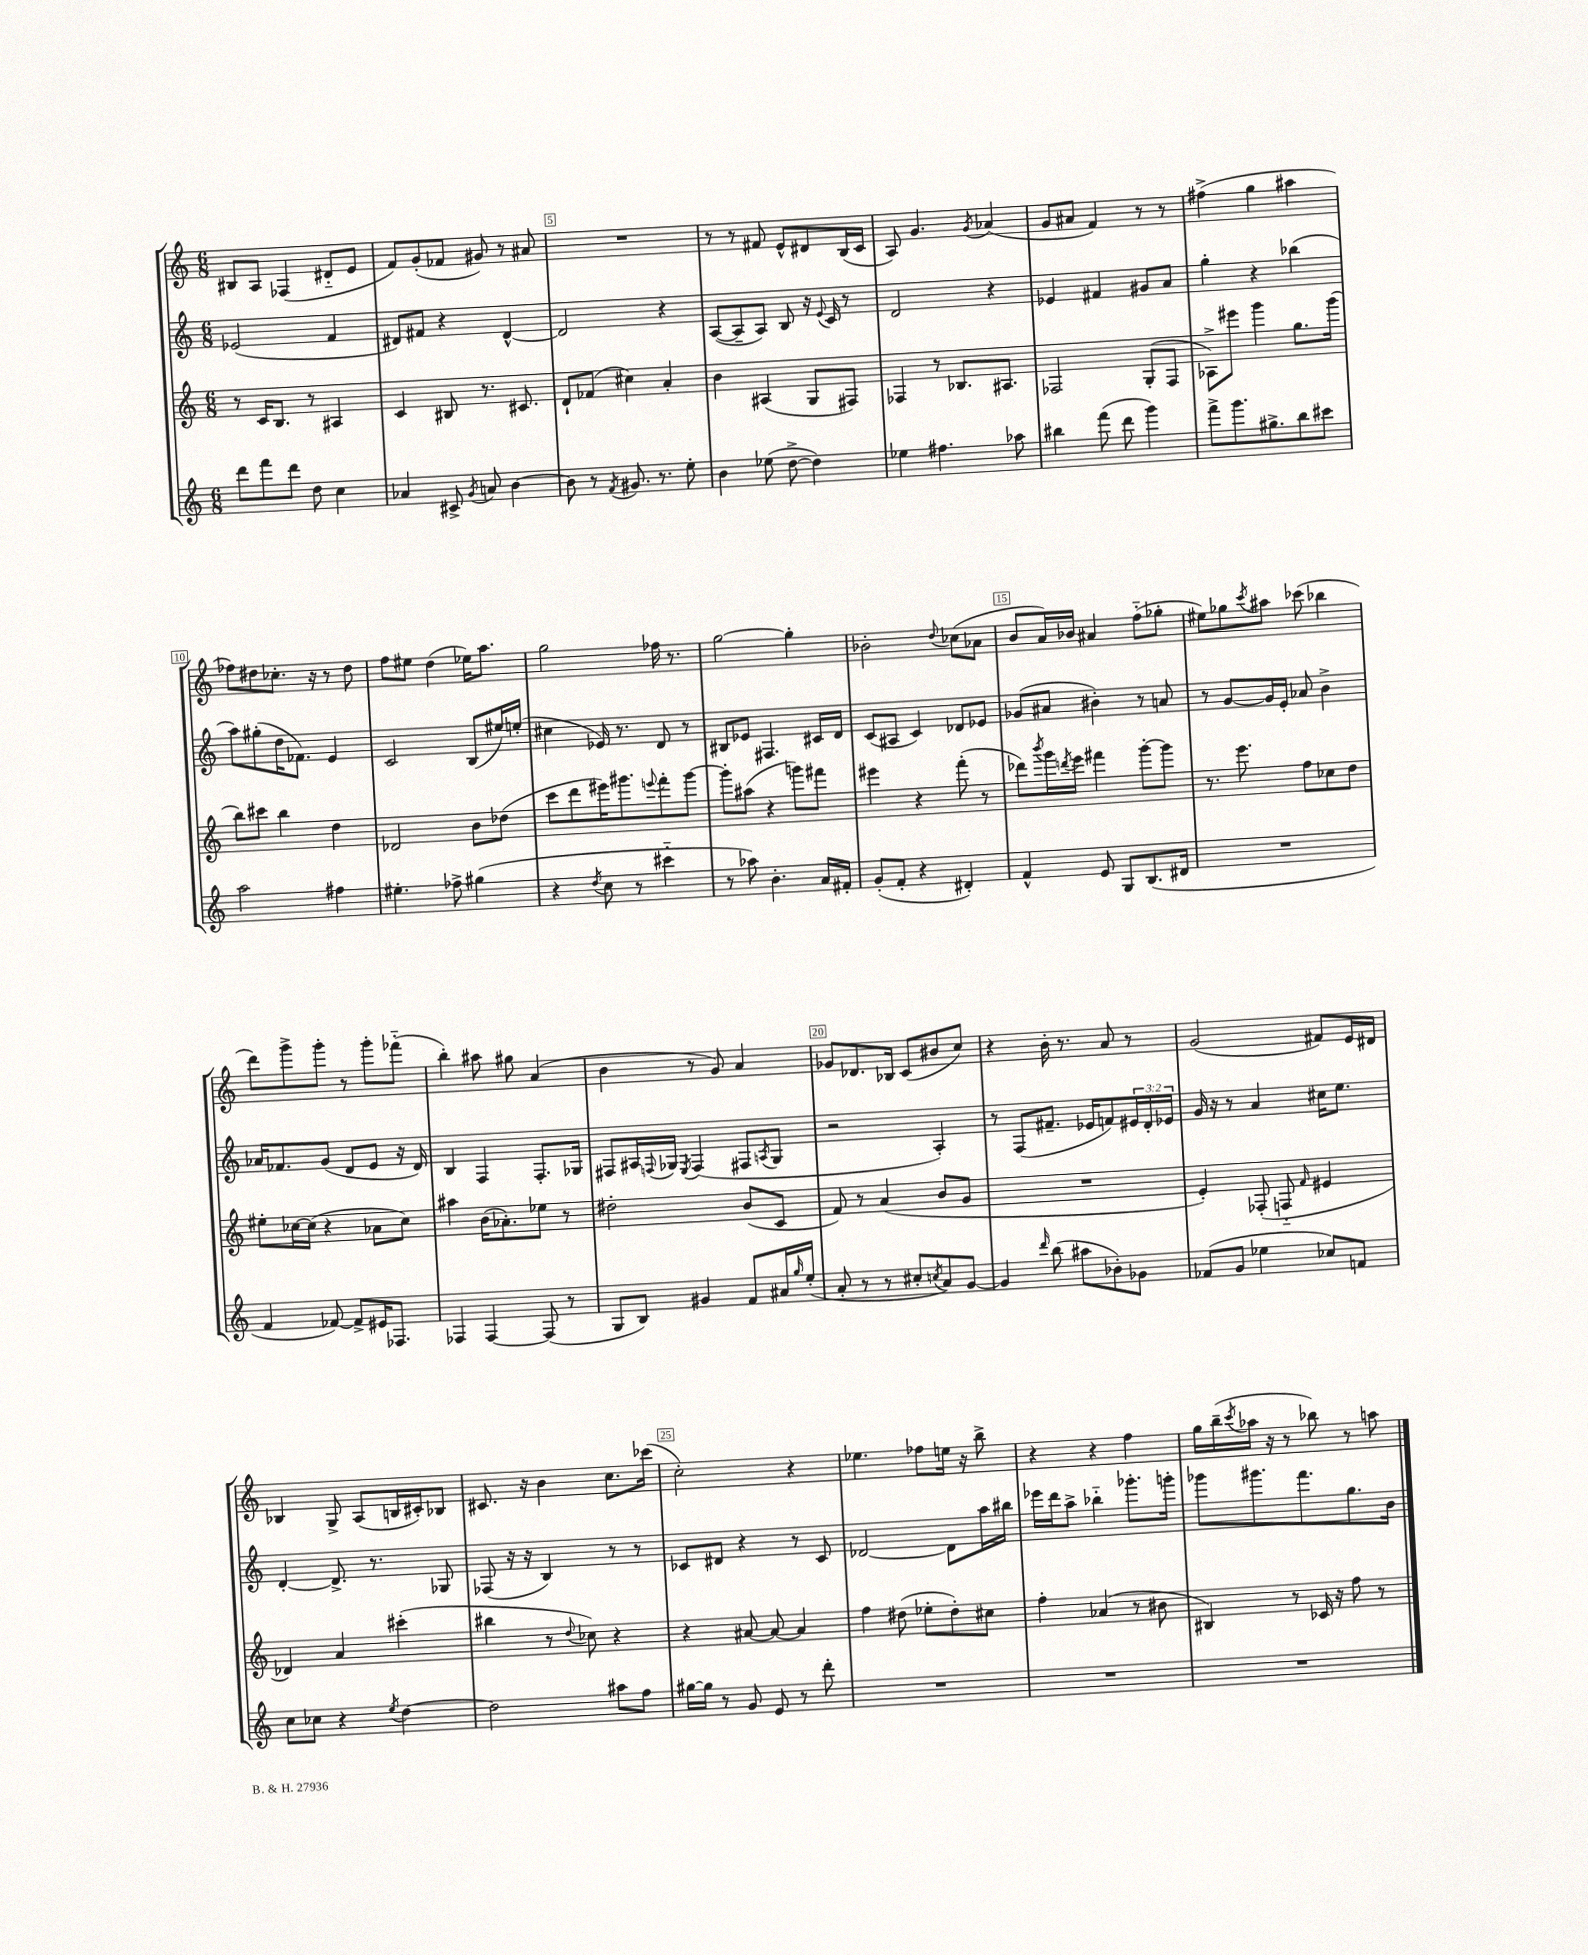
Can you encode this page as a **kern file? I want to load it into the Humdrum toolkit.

**kern	**kern	**kern	**kern
*staff4	*staff3	*staff2	*staff1
*clefG2	*clefG2	*clefG2	*clefG2
*k[]	*k[]	*k[]	*k[]
*M6/8	*M6/8	*M6/8	*M6/8
8ddd	8r	(2e-	8B#
8fff	16c	.	8A
.	8.B	.	.
8ddd	.	.	(4F-
8dd	8r	.	.
4cc	4A#	4f	8d#'~
.	.	.	8e
=	=	=	=
4a-	4c	8d#)	8f)
.	.	8f#	(8g'
8c#^	8B#	4r	8f-
8qg	.	.	.
8a	8.r	.	8g#)
[4b	.	[4d#^^	8r
.	8.c#	.	.
.	.	.	8a#
=	=	=	=
8b]	8d`	2d#]	2.r
8r	(8f-	.	.
8qf	.	.	.
8.g#	4cc#)	.	.
8.r	.	.	.
.	4a'	4r	.
8ee'	.	.	.
=	=	=	=
4b	4b	([8A	8r
.	.	8A~]	8r
(8ee-	(4A#	8A)	8f#
[8dd^	.	8B	8e^^
4dd])	8G	16r	8d#
.	.	8qqe	.
.	.	16c	.
.	8F#)	8r	(16B
.	.	.	16c
=	=	=	=
4ee-	4F-	2d	8A)
.	.	.	4.g
4.ff#	8r	.	.
.	8.B-	.	.
.	.	.	8qg
.	.	4r	(4a-
.	8.A#	.	.
8aa-	.	.	.
=	=	=	=
4bb#	2F-	4e-	8g
.	.	.	8a#
(8fff	.	4f#	4f)
8ddd	.	.	.
4ggg)	(8G'	8g#	8r
.	8F-	8a	8r
=	=	=	=
8fff^	8A-^)	4gg'	(4ff#^
8.ggg	8eee#	.	.
.	4ggg	4r	4gg
8.gg#^	.	.	.
8bb	8.gg	(4bb-	4aa#
8ccc#	.	.	.
.	(16ggg	.	.
=	=	=	=
2aa	8bb)	8aa)	8ff-)
.	8ccc#	(8gg#'	8dd#
.	4bb	16dd	8.cc-'
.	.	8.f-)	.
.	.	.	16r
4ff#	4dd	4e	8r
.	.	.	8dd#
=	=	=	=
4.ee#'	2d-	2c	8ff
.	.	.	8ee#
.	.	.	(4dd
8ff-^	.	.	.
(4gg#	8b	(8B	16ee-)
.	.	.	8.aa
.	(8dd-	16ee#)	.
.	.	(16ee'	.
=	=	=	=
4r	8ccc	4cc#	2gg
.	8ddd	.	.
8qdd	.	.	.
8cc	16eee#)	16e-)	.
.	8.ggg#	8.r	.
8r	.	.	.
.	8qqeee	.	.
4ccc#'~	8fff'	8d	16ff-
.	.	.	8.r
.	[8ggg#	8r	.
=	=	=	=
8r	8ggg#']	8B#	[2gg
8aa-)	(8aa#	8e-	.
4.b'	4r	4.F#	.
.	8ggg)	.	4gg']
16a	8fff#	16c#	.
16f#'	.	16d	.
=	=	=	=
(8g'	4eee#	(8c	2b-'
8f'	.	8A#	.
4r	4r	4c)	.
.	.	.	8qqdd
4d#')	(8fff'	8d-	(8cc-
.	8r	8e-	8a-
=	=	=	=
4f^^	8ddd-)	(8g-	8b
.	8qbbb	.	.
.	16ggg	8a#	16a)
.	8qddd	.	.
.	16eee	.	16b-
8e	4fff#	4b#')	4a#
8G	.	.	.
(8.B	[8ggg'	8r	(8ff'~
.	8ggg]	8a	8gg-'
16d#	.	.	.
=	=	=	=
2.r	8.r	8r	8ee#)
.	.	[8g	8gg-
.	8.eee	.	.
.	.	.	8qccc
.	.	16g]	8aa#
.	.	16e'	.
.	8ff	8a-	(8ccc-
.	8cc-	4b^	4bb-
.	8dd	.	.
=	=	=	=
4f	8ee#'	16a-	8ddd)
.	.	8.f-	.
.	[16cc-	.	8ggg^
.	(16cc-]	.	.
[8f-)	4r	(8g	8ggg'
8f-^]	.	8d	8r
16e#	8a-	8e	8ggg'
8.F-	.	.	.
.	8cc-)	16r	(8fff-'~
.	.	16d)	.
=	=	=	=
4F-	4aa#	4B	4bb')
[4F-	(16b	4F	8aa#
.	8.a-')	.	.
.	.	.	8gg#
(8F-]	8ee-	8.F'	(4a
8r	8r	.	.
.	.	16G-	.
=	=	=	=
8G	2dd#'	8F#	4b
8B)	.	16A#	.
.	.	8qqF	.
.	.	16G-	.
.	.	8qE	.
4g#	.	(4F	8r
.	.	.	8g)
8f	(8b	8F#	4a
.	.	8qA	.
16a#	8c	8G-	.
16qqgg	.	.	.
(16ee'	.	.	.
=	=	=	=
8a'	8f)	2r	8g-
8r	8r	.	8.d-
8r	(4a	.	.
.	.	.	16B-
8cc#'	.	.	(8c
8qcc	.	.	.
8a)	8b	4A')	8b#
[8g	8g	.	8cc)
=	=	=	=
4g]	2.r	8r	4r
.	.	(8F	.
16qqddd	.	.	.
(8bb	.	8.f#~	16b'
.	.	.	8.r
8aa#	.	.	.
.	.	16e-	.
8b-')	.	8f)	8a
8g-	.	24e#	8r
.	.	24d'	.
.	.	24e-	.
=	=	=	=
(8f-	4e')	16g	(2g
.	.	16r	.
8g	.	8r	.
4ee-	(8F-'	4a	.
.	8F'~	.	.
.	16qqf	.	.
8cc-)	4e#	16cc#	8f#)
.	.	8.ee	.
8f	.	.	16e
.	.	.	16d#
=	=	=	=
8cc	4d-)	[4d'	4B-
8cc-	.	.	.
4r	4a	8.d^]	8G^
.	.	.	(8A
.	.	8.r	.
8qee	.	.	.
[4dd	(4ccc#'	.	16B
.	.	.	16c#')
.	.	8G-	8B-
=	=	=	=
2dd]	4bb#	(8F-	8.c#
.	.	16r	.
.	.	16r	16r
.	8r	4B)	4b
.	8qqdd	.	.
.	8cc-)	.	.
8aa#	4r	8r	8.cc
8ff	.	8r	.
.	.	.	(16ccc-
=	=	=	=
[16gg#	4r	8c-	2cc')
16gg#]	.	.	.
8r	.	8d#	.
8g	[8a#	4r	.
8e	8a#_	.	.
8r	4a#]	8r	4r
8ddd'	.	8c-	.
=	=	=	=
2.r	4ff	[2d-	4.ee-
.	(8dd#	.	.
.	8ee-'	.	8ff-
.	8dd#')	8d-]	16ee
.	.	.	16r
.	8cc#	16aa	8bb^
.	.	16bb#	.
=	=	=	=
2.r	4ff'	16eee-	4r
.	.	16ddd	.
.	.	8aa^	.
.	(4a-	4bb-'~	4r
.	8r	8.ggg-'	4ff
.	8b#	.	.
.	.	16ggg'	.
=	=	=	=
2.r	4B#)	8ggg-	16gg
.	.	.	(16bb~
.	.	.	8qccc
.	.	8.ggg#	16aa-
.	.	.	16r
.	8r	.	8r
.	.	8.fff	.
.	16c-	.	8bb-)
.	16r	.	.
.	8ff	8.gg	8r
.	8r	.	8aa
.	.	16b	.
==	==	==	==
*-	*-	*-	*-
